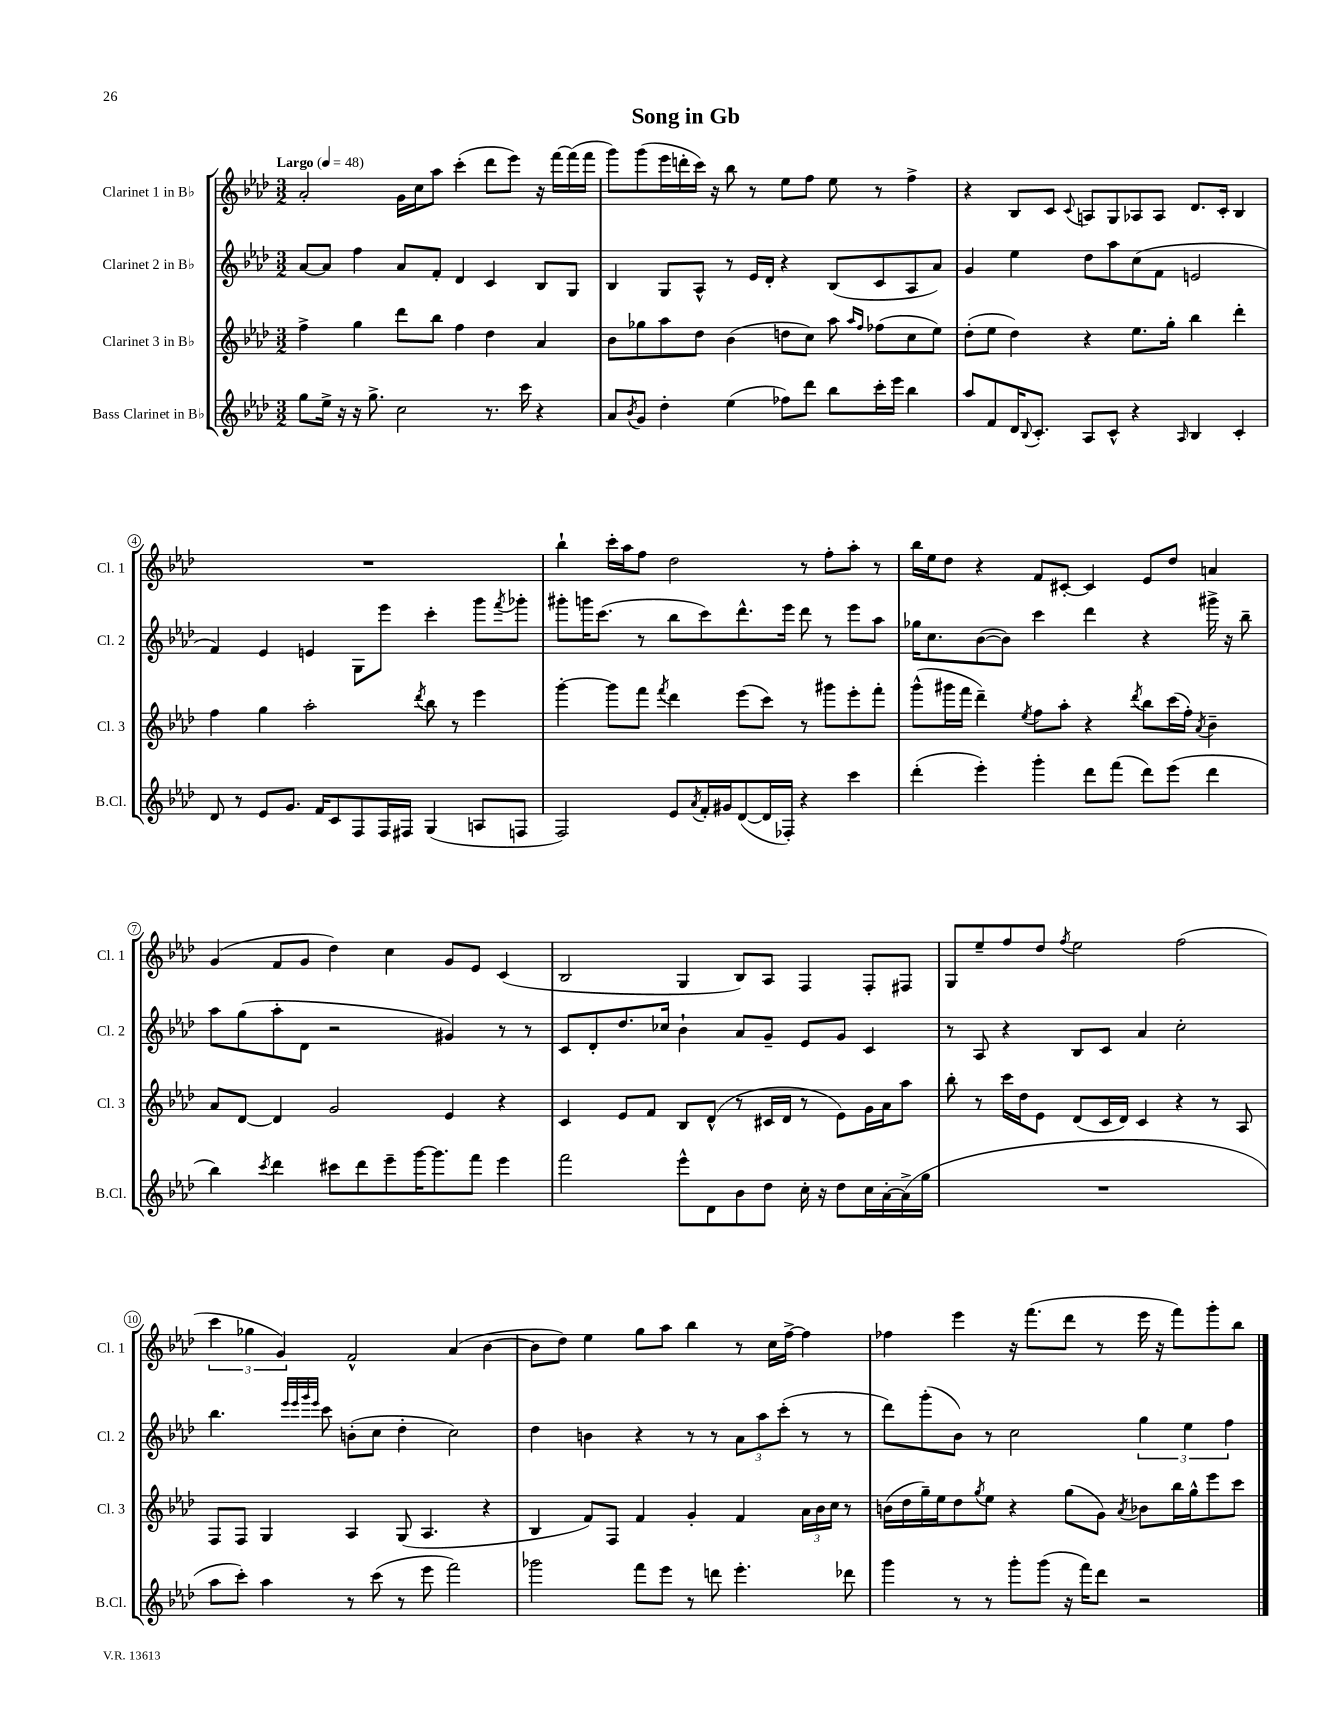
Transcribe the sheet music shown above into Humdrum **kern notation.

**kern	**kern	**kern	**kern
*part4	*part3	*part2	*part1
*staff4	*staff3	*staff2	*staff1
*I"Bass Clarinet in B♭	*I"Clarinet 3 in B♭	*I"Clarinet 2 in B♭	*I"Clarinet 1 in B♭
*I'B.Cl.	*I'Cl. 3	*I'Cl. 2	*I'Cl. 1
*clefG2	*clefG2	*clefG2	*clefG2
*k[b-e-a-d-]	*k[b-e-a-d-]	*k[b-e-a-d-]	*k[b-e-a-d-]
*M3/2	*M3/2	*M3/2	*M3/2
*MM48	*MM48	*MM48	*MM48
=1	=1	=1	=1
!	!	!	!LO:TX:a:B:t=Largo
8gg\L	4ff^\	[8a-/L	2a-'/
16ee-^\Jk	.	8a-/J]	.
16r	.	.	.
16r	4gg\	4ff\	.
8.gg^\	.	.	.
2cc\	8ddd-\L	8a-/L	16g\LL
.	.	.	16cc\J
.	8bb-\J	8f'/J	8aa-\J
.	4ff\	4d-/	(4ccc'\
8.r	4dd-\	4c/	8ddd-\L
.	.	.	8eee-\J)
16ccc\	.	.	.
4r	4a-/	8B-/L	16r
.	.	.	[16fff\LL
.	.	8G/J	(16fff\]
.	.	.	16fff\JJ
=2	=2	=2	=2
8a-/L	8b-\L	4B-/	8ggg\L)
8qb-/	.	.	.
8g/J	8gg-X\	.	(8ggg\
4dd-'\	8aa-\	8G/L	16eee-\L
.	.	.	16dddn'\
.	8dd-\J	8A-^^/J	16ccc\JJ)
.	.	.	16r
(4ee-\	(4b-\	8r	8bb-\
.	.	16e-/LL	8r
.	.	16d-'/JJ	.
8ff-X\L)	8ddn\L	4r	8ee-\L
8ddd-\J	8cc\J)	.	8ff\J
8bb-\L	8aa-\	(8B-/L	8ee-\
.	16qqaa-/LL	.	.
.	16qqff/JJ	.	.
16ccc'\L	(8ff-X\L	8c/	8r
16eee-\JJ	.	.	.
4bb-\	8cc\	8A-/	4ff^\
.	8ee-\J)	8a-/J)	.
=3	=3	=3	=3
8aa-/L	(8dd-'\L	4g/	4r
8f/	8ee-\J	.	.
16d-/K	4dd-\)	4ee-\	8B-/L
8qqB-/	.	.	.
8.c'/J	.	.	.
.	.	.	8c/J
.	.	.	8qqc/
8A-/L	4r	8dd-\L	8An/L
8c^^/J	.	8aa-\	8G/
4r	8.ee-\L	(8cc\	8A-X/
.	.	8f\J	8A-/J
.	16gg'\Jk	.	.
16qqA-/	.	.	.
4B-/	4bb-\	2en/	8.d-/L
.	.	.	16c'/Jk
4c'/	4ddd-'\	.	4B-/
!!LO:LB:g=z
=4	=4	=4	=4
8d-/	4ff\	4f/)	1.r
8r	.	.	.
8e-/L	4gg\	4e-/	.
8.g/J	.	.	.
.	2aa-'\	4en/	.
16f/KL	.	.	.
8c/	.	.	.
8F/	.	8G\L	.
16F/L	.	8eee-\J	.
16F#X/JJ	.	.	.
.	8qddd-/	.	.
(4G/	8bb-\	4ccc'\	.
.	8r	.	.
8An/L	4eee-\	8ggg\L	.
.	.	8qfff/	.
8Fn/J	.	8ggg-X'\J	.
=5	=5	=5	=5
2F/)	[4ggg'\	8ggg#X'\L	4bb-`\
.	.	16gggn\K	.
.	.	(8.ccc\J	.
.	8ggg\L]	.	16ccc'\LL
.	.	.	16aa-\J
.	8fff\J	8r	8ff\J
.	8qfff/	.	.
8e-/L	4ddd-\	8bb-\L	2dd-\
8qa-/	.	.	.
16f'/L	.	8ccc\)	.
16g#X/J	.	.	.
([8d-/	(8eee-\L	8.ddd-^^\	.
16d-/L]	8ccc\J)	.	.
16F-X'/JJ)	.	16eee-\Jk	.
4r	8r	8ddd-\	8r
.	8ggg#X\L	8r	8ff'\L
4ccc\	8eee-'\	8eee-\L	8aa-'\J
.	8fff'\J	8aa-\J	8r
=6	=6	=6	=6
(4ddd-'\	(8ggg^^\L	16gg-X\KL	16bb-\LL
.	.	8.cc\	16ee-\J
.	16ggg#X\L	.	8dd-\J
.	16fff\JJ	.	.
4eee-'\)	4ddd-~\)	([8b-\	4r
.	.	8b-\J])	.
.	8qee-/	.	.
4ggg'\	8ff\L	4ccc\	8f/L
.	8aa-'\J	.	[8c#X'/J
8ddd-\L	4r	4ddd-\	4c#/]
(8fff\J	.	.	.
.	8qddd-/	.	.
8ddd-\L)	8bb-\L	4r	8e-/L
(8eee-\J	(16ccc\L	.	8dd-/J
.	16ff'\JJ)	.	.
.	8qa-/	.	.
4ddd-\	4b-~\	16ggg#X^\	4an/
.	.	16r	.
.	.	8bb-~\	.
!!LO:LB:g=z
=7	=7	=7	=7
4bb-\)	8a-/L	8aa-\L	(4g/
.	[8d-/J	(8gg\	.
8qccc/	.	.	.
4ddd-\	4d-/]	8aa-'\	8f/L
.	.	8d-\J	8g/J
8ccc#X\L	2g/	2r	4dd-\)
8ddd-\	.	.	.
8eee-~\	.	.	4cc\
[16ggg\K	.	.	.
8.ggg\]	.	.	.
.	4e-/	4g#X/)	8g/L
8fff\J	.	.	8e-/J
4eee-\	4r	8r	(4c/
.	.	8r	.
=8	=8	=8	=8
2fff\	4c/	8c/L	2B-/
.	.	8d-'/	.
.	8e-/L	8.dd-/	.
.	8f/J	.	.
.	.	16cc-X/Jk	.
8eee-^^\L	8B-/L	4b-`\	4G/
8d-\	(8d-^^/J	.	.
8b-\	8r	8a-/L	8B-/L)
8dd-\J	16c#X/LL	8g~/J	8A-/J
.	16d-/JJ	.	.
16cc'\	8r	8e-/L	4F/
16r	.	.	.
8dd-\L	8e-\L)	8g/J	.
16cc\L	16g\L	4c/	8F'/L
[16a-'\	16a-\J	.	.
(16a-^\]	8aa-\J	.	8F#X/J
16gg\JJ	.	.	.
=9	=9	=9	=9
1.r	8bb-'\	8r	8G/L
.	8r	8A-/	8ee-~/
.	16ccc\LL	4r	8ff/
.	16dd-\J	.	.
.	8e-\J	.	8dd-/J
.	.	.	8qff/
.	(8d-/L	8B-/L	2ee-\
.	16c/L	8c/J	.
.	16d-/JJ)	.	.
.	4c/	4a-/	.
.	4r	2cc'\	(2ff\
.	8r	.	.
.	8A-/	.	.
!!LO:LB:g=z
=10	=10	=10	=10
8aa-\L	8F/L	4.bb-\	6ccc\
8ccc'\J)	8F/J	.	.
.	.	.	6gg-X\
4aa-\	4G/	.	.
.	.	.	6g/)
.	.	32qqeee-/LLL	.
.	.	32qqeee-/	.
.	.	32qqggg/	.
.	.	32qqeee-/JJJ	.
.	.	8ccc\	.
8r	4A-/	(8bn'\L	2f^^/
(8ccc\	.	8cc\J	.
8r	(8G/	4dd-'\	.
8eee-\	4.A-/	.	.
2fff\)	.	2cc\)	(4a-/
.	4r	.	[4b-\
=11	=11	=11	=11
2ggg-X\	4B-/	4dd-\	8b-\L]
.	.	.	8dd-\J)
.	8f/L)	4bn\	4ee-\
.	8F/J	.	.
8fff\L	4f/	4r	8gg\L
8eee-\J	.	.	8aa-\J
8r	4g'/	8r	4bb-\
8dddn\	.	8r	.
4.eee-'\	4f/	12a-\L	8r
.	.	12aa-\	.
.	.	.	16cc\LL
.	.	(12ccc'\J	.
.	.	.	[16ff^\JJ
.	24a-\LL	8r	4ff\]
.	24b-\	.	.
.	24cc\JJ	.	.
8ddd-X\	8r	8r	.
=12	=12	=12	=12
4ggg\	(16bn\LL	8ddd-\L)	4ff-X\
.	16dd-\	.	.
.	16gg~\)	(8ggg'\	.
.	16ee-\J	.	.
8r	8dd-\	8b-\J)	4eee-\
.	8qgg/	.	.
8r	8ee-\J	8r	.
8ggg'\L	4r	2cc\	16r
.	.	.	(8.fff\L
(8ggg\J	.	.	.
16r	(8gg\L	.	8ddd-\J
16fff\KL)	.	.	.
8ddd-\J	8g\J)	.	8r
.	8qa-/	.	.
2r	8b-X\L	6gg\	16eee-\
.	.	.	16r
.	16bb-\L	.	8fff\L)
.	.	6ee-\	.
.	16gg^^\J	.	.
.	8eee-\	.	8ggg'\
.	.	6ff\	.
.	8ccc\J	.	8bb-\J
==	==	==	==
*-	*-	*-	*-
